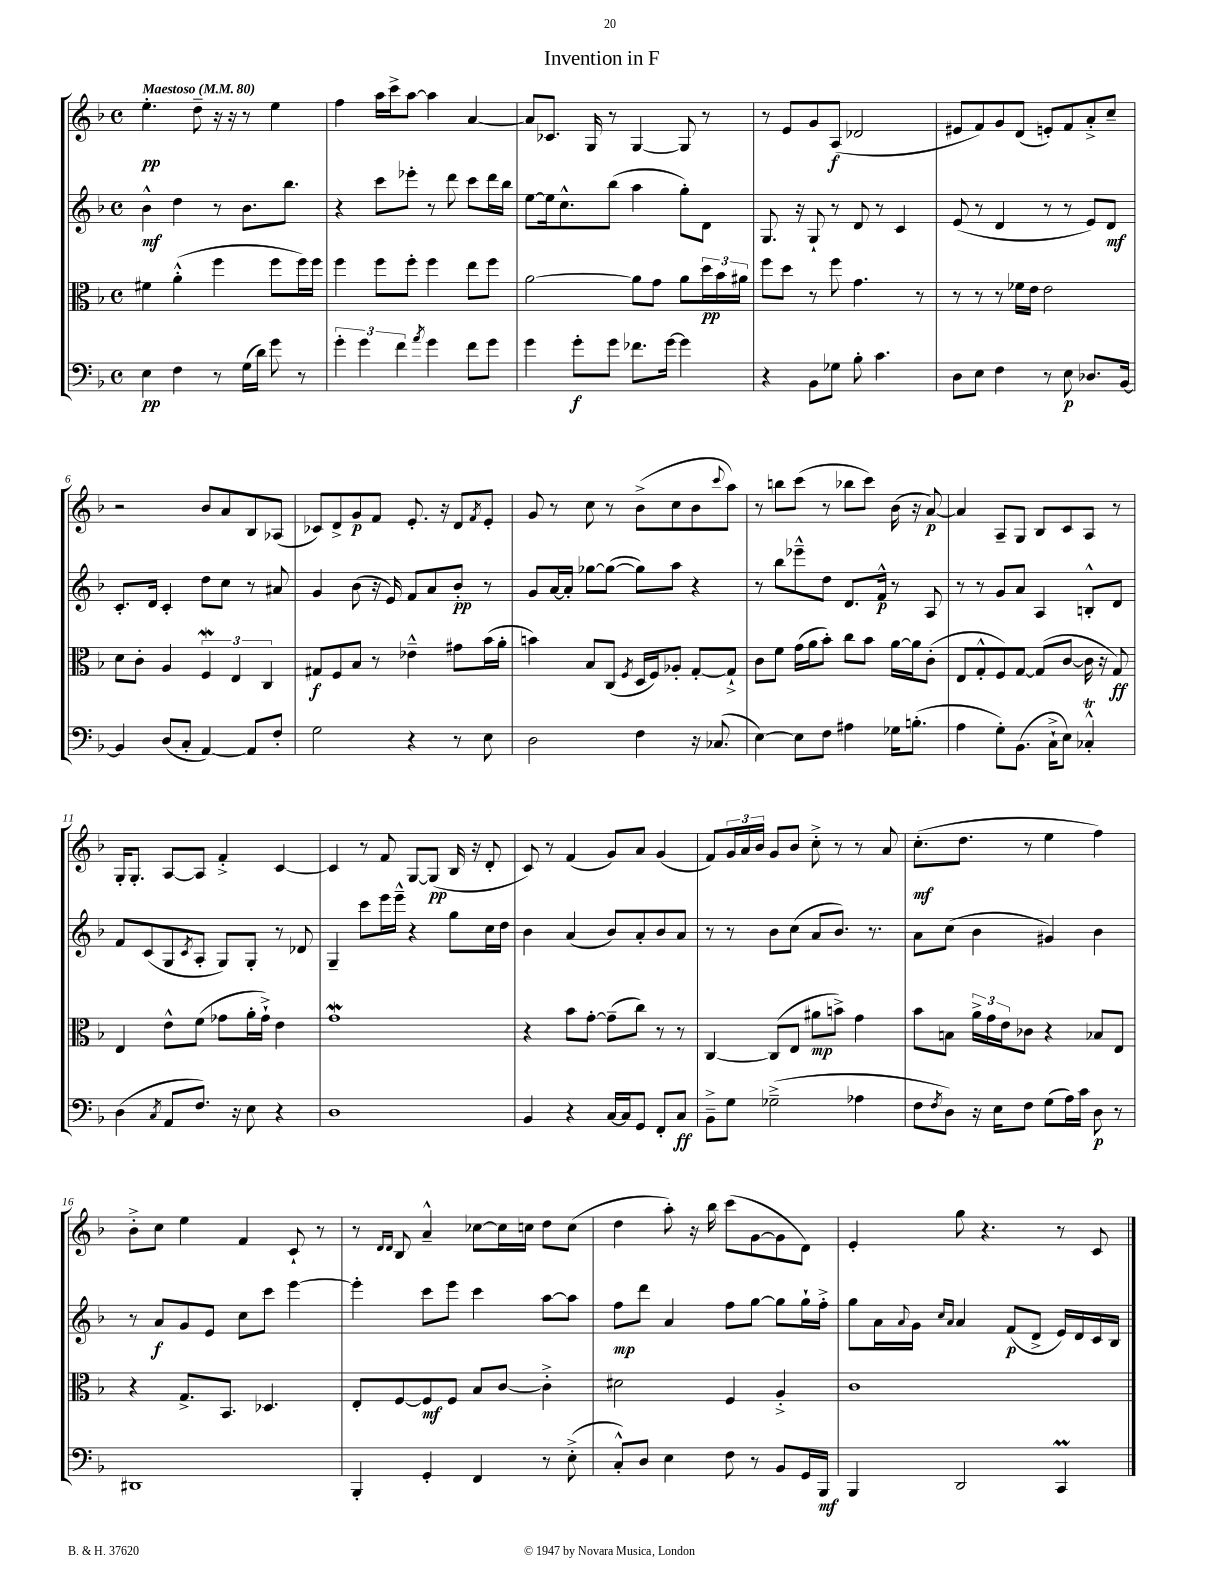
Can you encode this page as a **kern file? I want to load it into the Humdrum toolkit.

**kern	**kern	**kern	**kern
*staff4	*staff3	*staff2	*staff1
*clefF4	*clefC3	*clefG2	*clefG2
*k[b-]	*k[b-]	*k[b-]	*k[b-]
*M4/4	*M4/4	*M4/4	*M4/4
*met(c)	*met(c)	*met(c)	*met(c)
*MM80	*MM80	*MM80	*MM80
4E	4f#	4b-^^	4.ee'
4F	(4a'^^	4dd	.
.	.	.	8dd~
8r	4ff	8r	16r
.	.	.	16r
(16G	.	8.b-	8r
16d)	.	.	.
8g	8ff	.	4ee
.	.	8.bb-	.
8r	16ff)	.	.
.	16ff	.	.
=	=	=	=
6g'	4ff	4r	4ff
6g	.	.	.
.	8ff	8ccc	16aa
.	.	.	16ccc^
6f	.	.	.
.	8ff'	8eee-'	[8aa
8qa	.	.	.
4g	4ff	8r	4aa]
.	.	8ddd	.
8f	8ee	8ccc	[4a
8g	8ff	16ddd	.
.	.	16bb-	.
=	=	=	=
4g	[2a	[8ee	8a]
.	.	16ee]	8.c-
.	.	8.cc^^	.
8g'	.	.	.
.	.	.	16G
8g	.	(8bb-	8r
8.f-	8a]	4aa	[4G
.	8g	.	.
[16g	.	.	.
4g]	8a	8gg')	8G]
.	24dd	8d	8r
.	24b-	.	.
.	24a#	.	.
=	=	=	=
4r	8ff	8.G	8r
.	8dd	.	8e
.	.	16r	.
8BB-	8r	8G`	8g
8G-	8ff	8r	(8A
8B-'	4.g	8d	2d-
4.c	.	8r	.
.	.	4c	.
.	8r	.	.
=	=	=	=
8D	8r	(8e	8e#
8E	8r	8r	8f)
4F	8r	4d	8g
.	16f-	.	(8d
.	16e	.	.
8r	2e	8r	8e')
8E	.	8r	8f
8.D-	.	8e)	8a'^
.	.	8d	8cc~
[16BB-	.	.	.
=	=	=	=
4BB-]	8d	8.c'	2r
.	8c'	.	.
.	.	16d	.
(8D	4A	4c'	.
8C'	.	.	.
[4AA)	6F	8dd	8b-
.	.	8cc	8a
.	6E	.	.
8AA]	.	8r	8B-
.	6C	.	.
8F'	.	8a#	(8A-
=	=	=	=
2G	8G#	4g	8c-)
.	8F	.	8d^
.	8B-	(8b-	8g
.	8r	16r	8f
.	.	16e)	.
4r	4e-~^^	8f	8.e'
.	.	8a	.
.	.	.	16r
8r	8g#	8b-'	8d
.	.	.	8qf
8E	(16b-	8r	8e'
.	16a'	.	.
=	=	=	=
2D	4b)	8g	8g
.	.	[16a	8r
.	.	16a']	.
.	8B-	[8gg-	8cc
.	(8C	(8gg-_	8r
.	8qF	.	.
4F	16D	8gg-])	(8b-^
.	16F)	.	.
.	8A-'	8aa	8cc
16r	[8G'	4r	8b-
(8.C-	.	.	.
.	.	.	8qqccc
.	8G`^]	.	8aa)
=	=	=	=
[4E)	8c	8r	8r
.	8f	8bb-	8bb
8E]	(16g	8eee-~^^	(8ccc
.	16a	.	.
8F	8b-')	8dd	8r
4A#	8cc	8.d	8bb-
.	8b-	.	8ccc)
.	.	16f^^	.
16G-	[16a	8r	(16b-
(8.B'	16a]	.	16r
.	(8c'	8A	[8a)
=	=	=	=
4A	8E	8r	4a]
.	8G'^^	8r	.
8G')	8F)	8g	8A~
(8.BB-	[8G	8a	8G
.	(8G]	4A	8B-
16C`^	.	.	.
8E)	[8c	.	8c
4C-'^^	16c]	8B'^^	8A
.	16r	.	.
.	8G)	8d	8r
=	=	=	=
(4D	4E	8f	16G'
.	.	.	8.G'
.	.	(8c	.
8qC	.	.	.
8AA	8e^^	8G	[8A
.	.	8qc	.
8.F)	(8f	8A'	8A]
.	8g-	8G)	4f'^
16r	.	.	.
8E	16a'	8G'	.
.	16g-`^)	.	.
4r	4e	8r	[4c
.	.	8d-	.
=	=	=	=
1D	1g	4G~	4c]
.	.	8ccc	8r
.	.	16eee	8f
.	.	16eee~^^	.
.	.	4r	[8G
.	.	.	(8G]
.	.	8gg	16B-
.	.	.	16r
.	.	16cc	8d'
.	.	16dd	.
=	=	=	=
4BB-	4r	4b-	8c)
.	.	.	8r
4r	8b-	(4a	(4f
.	[8g'	.	.
[16C	(8g~]	8b-)	8g)
16C]	.	.	.
8GG	8cc)	8a'	8a
8FF'	8r	8b-	(4g
8C	8r	8a	.
=	=	=	=
8BB-~^	[4C	8r	8f)
8G	.	8r	24g
.	.	.	24a
.	.	.	24b-
(2G-~^	(8C]	8b-	8g
.	8E	(8cc	8b-
.	8a#	8a	8cc'^
.	8b^)	8.b-)	8r
4A-	4g	.	8r
.	.	8.r	.
.	.	.	8a
=	=	=	=
8F	8b-	8a	(8.cc'
8qF	.	.	.
8D)	8B	(8cc	.
.	.	.	8.dd
16r	24a^	4b-	.
.	24g	.	.
16E	.	.	.
.	24e	.	.
8F	8c-	.	8r
(8G	4r	4g#)	4ee
16A)	.	.	.
16c	.	.	.
8D	8B-	4b-	4ff)
8r	8E	.	.
=	=	=	=
1DD#	4r	8r	8b-'^
.	.	8a	8cc
.	8.G^	8g	4ee
.	.	8e	.
.	8.BB-	.	.
.	.	8cc	4f
.	4.D-	8ccc	.
.	.	[4eee	8c`
.	.	.	8r
=	=	=	=
4BBB-'	8E'	4eee']	8r
.	.	.	16qqd
.	.	.	16qqd
.	[8F	.	8B-
4GG'	8F]	8ccc	4a~^^
.	8F	8eee	.
4FF	8B-	4ccc	[8cc-
.	[8c	.	16cc-]
.	.	.	16cc
8r	4c'^]	[8aa	8dd
(8E'^	.	8aa]	(8cc
=	=	=	=
8C'^^)	2d#	8ff	4dd
8D	.	8ddd	.
4E	.	4a	8aa')
.	.	.	16r
.	.	.	16bb-
8F	4F	8ff	(8ccc
8r	.	[8gg	[8g
8BB-	4A'^	8gg]	8g]
16GG	.	16gg`	8d)
16BBB-	.	16ff'^	.
=	=	=	=
4BBB-	1c	8gg	4e'
.	.	16a	.
.	.	8qqa	.
.	.	16g	.
.	.	16qqcc	.
.	.	16qqa	.
2DD	.	4a	8gg
.	.	.	4.r
.	.	(8f	.
.	.	8d^	.
4CC	.	16e)	8r
.	.	16d	.
.	.	16c	8c
.	.	16B-	.
==	==	==	==
*-	*-	*-	*-
